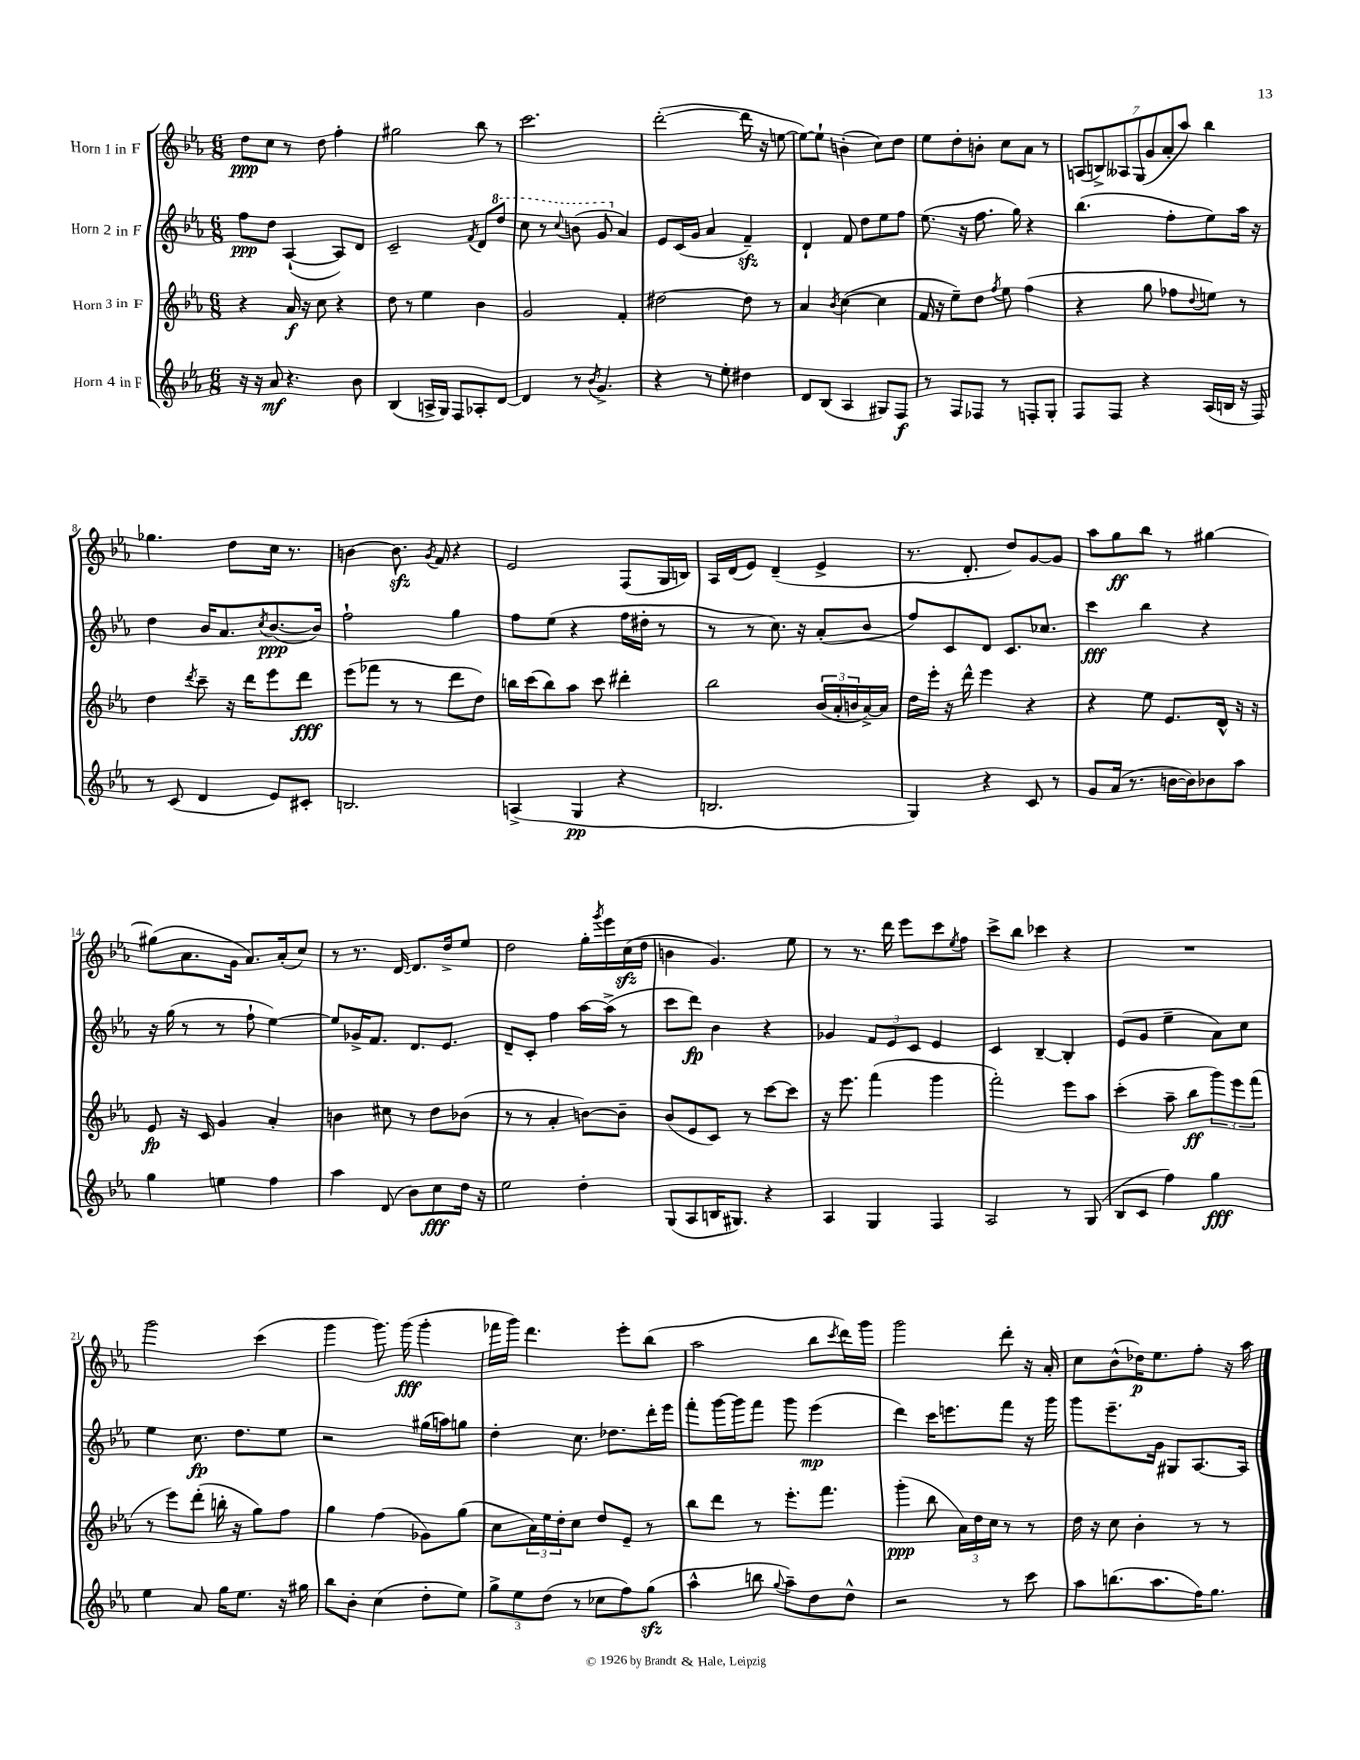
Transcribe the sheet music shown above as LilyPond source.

<<
\new StaffGroup <<
\new Staff = "s0" \with { instrumentName = "Horn 1 in F" } {
    \clef treble \key ees \major \numericTimeSignature \time 6/8
    d''8\ppp c''8 r8 d''8 f''4-. |
    gis''2 bes''8 r8 |
    c'''2. |
    d'''2~-.( d'''16 r16 e''8~ |
    e''8~) e''8-! b'4-.( c''8) d''8 |
    ees''8 d''8-. b'8-. c''8 aes'8 r8 |
    \tuplet 7/4 { a8( b8->) aeses8 g8( g'8 aes'8-. aes''8) } bes''4 |
    ges''4. d''8 c''16 r8. |
    b'4~ b'8.\sfz \acciaccatura { g'8 } f'16 r4 |
    ees'2 f8( g16 b16) |
    aes16 d'16( ees'8) d'4--( ees'4-> |
    r8. d'8.-. d''8) g'8~ g'8 |
    aes''8 g''8\ff bes''8 r8 gis''4~ |
    gis''8( aes'8. g'16 aes'8.) aes'16-.( c''8) |
    r8 r8. d'16~ d'8. d''16-> ees''8 |
    d''2 g''16-. \acciaccatura { g'''8 } ees'''16 c''16\sfz( d''16 |
    b'4 g'4.) ees''8 |
    r8 r8. d'''16 ees'''8 c'''8 \acciaccatura { ees''8 } f''8 |
    c'''8-> bes''8 ces'''4 r4 |
    R2. |
    g'''2 c'''4( |
    g'''4 g'''8.) g'''16\fff( g'''4-. |
    fes'''16 g'''16) d'''4. ees'''8-. bes''8( |
    aes''2 bes''8 \acciaccatura { c'''8 } d'''16) g'''16 |
    g'''2 d'''8-. r16 aes'16-. |
    c''8 bes'8-^( des''16\p) ees''8. f''8-. r16 aes''16 \bar "|." |
}
\new Staff = "s1" \with { instrumentName = "Horn 2 in F" } {
    \clef treble \key ees \major \numericTimeSignature \time 6/8
    f''8\ppp d''8 aes4~-!( aes8) d'8 |
    c'2-- \acciaccatura { f'8 } d'8 \ottava #1 d'''8 |
    c'''8 r8 \appoggiatura { c'''8 } b''8( g''8 \ottava #0 aes'4) |
    ees'8 c'16( g'16 aes'4 f'4--\sfz) |
    d'4-! f'8 d''8 ees''8 f''8 |
    ees''8.( r16 f''8. g''16) r4 |
    bes''4.( f''8-. ees''8) aes''16 r16 |
    d''4 bes'16 aes'8. \acciaccatura { c''8 } bes'8.~\ppp( bes'16) |
    f''2-! g''4 |
    f''8 ees''8( r4 f''16 dis''16-. r8 |
    r8 r8 c''8.) r16 aes'8-.( bes'8 |
    f''8) c'8 d'8 c'8. ces''8. |
    c'''4\fff bes''4 r4 |
    r16 g''16( r8 r8 f''8-! ees''4~) |
    ees''8 ges'16-> f'8. d'8. ees'8. |
    d'8-- c'8-. f''4 aes''16~ aes''16->( r8 |
    c'''8 d'''8\fp) bes'4 r4 |
    ges'4 \tuplet 3/2 { f'8 ees'8 c'8 } ees'4 |
    c'4 bes4~-- bes4-. |
    ees'8( g'8 ees''4-- aes'8) c''8 |
    ees''4 c''8.\fp d''8. ees''8 |
    r2 gis''16( a''16) g''8 |
    d''4-. c''8. des''8. d'''16-. ees'''16 |
    f'''8-. g'''16~ g'''16 f'''8 g'''8 ees'''4\mp( |
    d'''4) c'''16 e'''8. f'''8 r16 g'''16 |
    g'''8 ees'''8.-- g'16 gis8 aes8.~ aes16 \bar "|." |
}
\new Staff = "s2" \with { instrumentName = "Horn 3 in F" } {
    \clef treble \key ees \major \numericTimeSignature \time 6/8
    r4 aes'16\f r16 c''8 r4 |
    d''8 r8 ees''4 bes'4 |
    g'2 f'4-. |
    dis''2~ dis''8 r8 |
    aes'4 \acciaccatura { bes'8 } c''4~( c''4 |
    f'16 r16 ees''8--) d''8 \acciaccatura { f''8 } ees''8 f''4( |
    r4 g''8 fes''8 \appoggiatura { d''8 } e''8) r8 |
    d''4 \acciaccatura { d'''8 } c'''8-- r16 d'''16 ees'''8 d'''8\fff |
    ees'''8( fes'''8 r8 r8 d'''8 d''8) |
    b''16 c'''16( b''8) aes''8 c'''8 dis'''4-. |
    bes''2 \tuplet 3/2 { bes'16( aes'16-. b'16 } aes'16~->) aes'16 |
    d''16 ees'''16-. r16 d'''16-^ ees'''4 r4 |
    r4 ees''8 ees'8. d'16-^ r16 r16 |
    ees'8\fp r16 c'16 g'4 aes'4-. |
    b'4 cis''8 r8 d''8 bes'8( |
    r8 r8 aes'4-. b'8~) b'8-- |
    bes'8( ees'8 c'8) r8 c'''8~ c'''8 |
    r16 ees'''8. f'''4( g'''4 |
    f'''2-.) ees'''8 aes''8 |
    c'''4-.( aes''8-- bes''8\ff \tuplet 3/2 { g'''8) ees'''8 f'''8( } |
    r8 ees'''8) d'''8-.( b''16-. r16 g''8) f''8 |
    g''4 f''4( ges'8) g''8( |
    c''8 \tuplet 3/2 { aes'16) ees''16 d''16-. } c''8 d''8 ees'8-- r8 |
    bes''8 d'''8 r8 ees'''8.-. f'''8. |
    g'''4-.\ppp( bes''8 \tuplet 3/2 { aes'16) d''16 c''16 } r8 r8 |
    d''16 r16 c''8 bes'4-. r8 r8 \bar "|." |
}
\new Staff = "s3" \with { instrumentName = "Horn 4 in F" } {
    \clef treble \key ees \major \numericTimeSignature \time 6/8
    r16 r16 aes'8\mf r4. bes'8 |
    bes4( a16-> g16) f8 aes8-. d'8~ |
    d'4 r8 \acciaccatura { bes'8 } g'4.-> |
    r4 r8 ees''8-. dis''4 |
    d'8 bes8( aes4 gis8) f8\f |
    r8 f8 fes8 r8 f8-. g8-. |
    f8 f8 r4 aes16( b16 r16 f16) |
    r8 c'8( d'4 ees'8) cis'8-. |
    b2. |
    a4->( g4\pp r4 |
    b2. |
    g4) r4 c'8 r8 |
    g'8 aes'16( r8. b'16~ b'16) bes'8 aes''8 |
    g''4 e''4 f''4 |
    aes''4 d'8( bes'8) c''8\fff d''16 r16 |
    ees''2 d''4-. |
    g8( aes8 b16 gis8.) r4 |
    aes4 g4 f4 |
    aes2 r8 g8( |
    bes8 c'8 f''4) g''4\fff |
    ees''4 aes'8 g''16 ees''8. r16 gis''16 |
    bes''8 bes'8-. c''4( d''8-. ees''8) |
    \tuplet 3/2 { g''8-> ees''8 d''8( } r8 ces''8 f''8) g''8\sfz( |
    aes''4-^ b''8 \appoggiatura { g''8 } aes''8--) d''8 d''8-^ |
    r2 r8 c'''8 |
    aes''8 b''8.( aes''8. f''16) g''8. \bar "|." |
}
>>
>>
